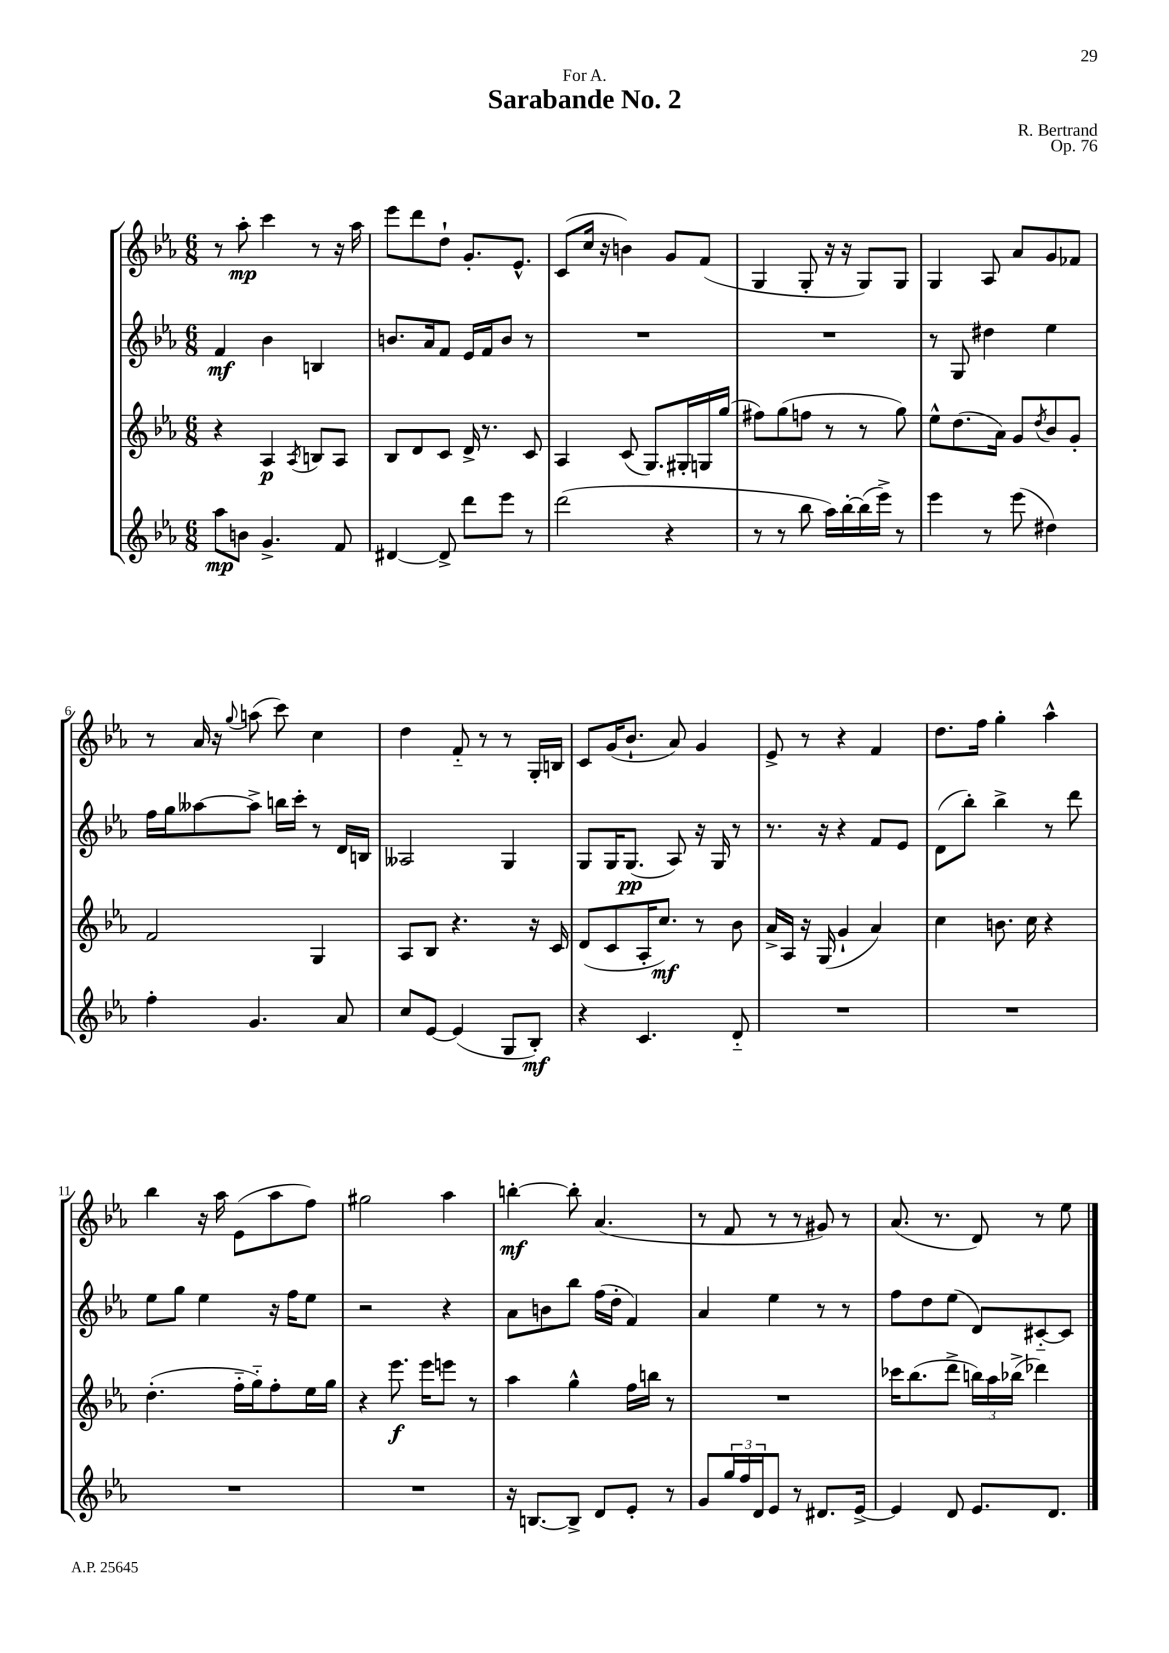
\header { title = "Sarabande No. 2" composer = "R. Bertrand" dedication = "For A." opus = "Op. 76" }
<<
\new StaffGroup <<
\new Staff = "s0" {
    \clef treble \key ees \major \numericTimeSignature \time 6/8
    r8 aes''8-.\mp c'''4 r8 r16 aes''16 |
    ees'''8 d'''8 d''8-! g'8.-. ees'8.-^ |
    c'8( c''16 r16 b'4) g'8 f'8( |
    g4 g8-. r16 r16 g8) g8 |
    g4 aes8 aes'8 g'8 fes'8 |
    r8 aes'16 r16 \appoggiatura { g''8 } a''8( c'''8) c''4 |
    d''4 f'8-_ r8 r8 g16-. b16 |
    c'8 g'16( bes'8.-! aes'8) g'4 |
    ees'8-> r8 r4 f'4 |
    d''8. f''16 g''4-. aes''4-^ |
    bes''4 r16 aes''16 ees'8( aes''8 f''8) |
    gis''2 aes''4 |
    b''4~-.\mf b''8-. aes'4.( |
    r8 f'8 r8 r8 gis'8) r8 |
    aes'8.( r8. d'8) r8 ees''8 \bar "|." |
}
\new Staff = "s1" {
    \clef treble \key ees \major \numericTimeSignature \time 6/8
    f'4\mf bes'4 b4 |
    b'8. aes'16 f'8 ees'16 f'16 b'8 r8 |
    R2. |
    R2. |
    r8 g8 dis''4 ees''4 |
    f''16 g''16 aeses''8~ aeses''8-> b''16 c'''16-. r8 d'16 b16 |
    aeses2 g4 |
    g8 g16 g8.\pp( aes8) r16 g16 r8 |
    r8. r16 r4 f'8 ees'8 |
    d'8( bes''8-.) bes''4-> r8 d'''8 |
    ees''8 g''8 ees''4 r16 f''16 ees''8 |
    r2 r4 |
    aes'8 b'8 bes''8 f''16( d''16-. f'4) |
    aes'4 ees''4 r8 r8 |
    f''8 d''8 ees''8( d'8) cis'8~-_ cis'8 \bar "|." |
}
\new Staff = "s2" {
    \clef treble \key ees \major \numericTimeSignature \time 6/8
    r4 aes4\p \acciaccatura { aes8 } b8 aes8 |
    bes8 d'8 c'8 d'16-> r8. c'8 |
    aes4 c'8( g8.) gis16-. g16 g''16( |
    fis''8) g''8( f''8 r8 r8 g''8) |
    ees''8-^ d''8.( aes'16) g'8 \acciaccatura { d''8 } bes'8 g'8-. |
    f'2 g4 |
    aes8 bes8 r4. r16 c'16 |
    d'8( c'8 aes16-. c''8.\mf) r8 bes'8 |
    aes'16-> aes16 r16 g16( g'4-! aes'4) |
    c''4 b'8. c''16 r4 |
    d''4.-.( f''16-_ g''16-_) f''8-. ees''16 g''16 |
    r4 ees'''8.\f ees'''16 e'''8 r8 |
    aes''4 g''4-^ f''16 b''16 r8 |
    R2. |
    ces'''16 bes''8.( d'''8-> \tuplet 3/2 { b''16) aes''16 bes''16->( } des'''4) \bar "|." |
}
\new Staff = "s3" {
    \clef treble \key ees \major \numericTimeSignature \time 6/8
    aes''8\mp b'8 g'4.-> f'8 |
    dis'4~ dis'8-> d'''8 ees'''8 r8 |
    d'''2( r4 |
    r8 r8 bes''8 aes''16) bes''16~-. bes''16( ees'''16->) r8 |
    ees'''4 r8 ees'''8( dis''4) |
    f''4-. g'4. aes'8 |
    c''8 ees'8~ ees'4( g8 bes8-.\mf) |
    r4 c'4. d'8-_ |
    R2. |
    R2. |
    R2. |
    R2. |
    r16 b8.~ b8-> d'8 ees'8-. r8 |
    g'8 \tuplet 3/2 { g''16 f''16 d'16 } ees'8 r8 dis'8. ees'16~-> |
    ees'4 d'8 ees'8. d'8. \bar "|." |
}
>>
>>
